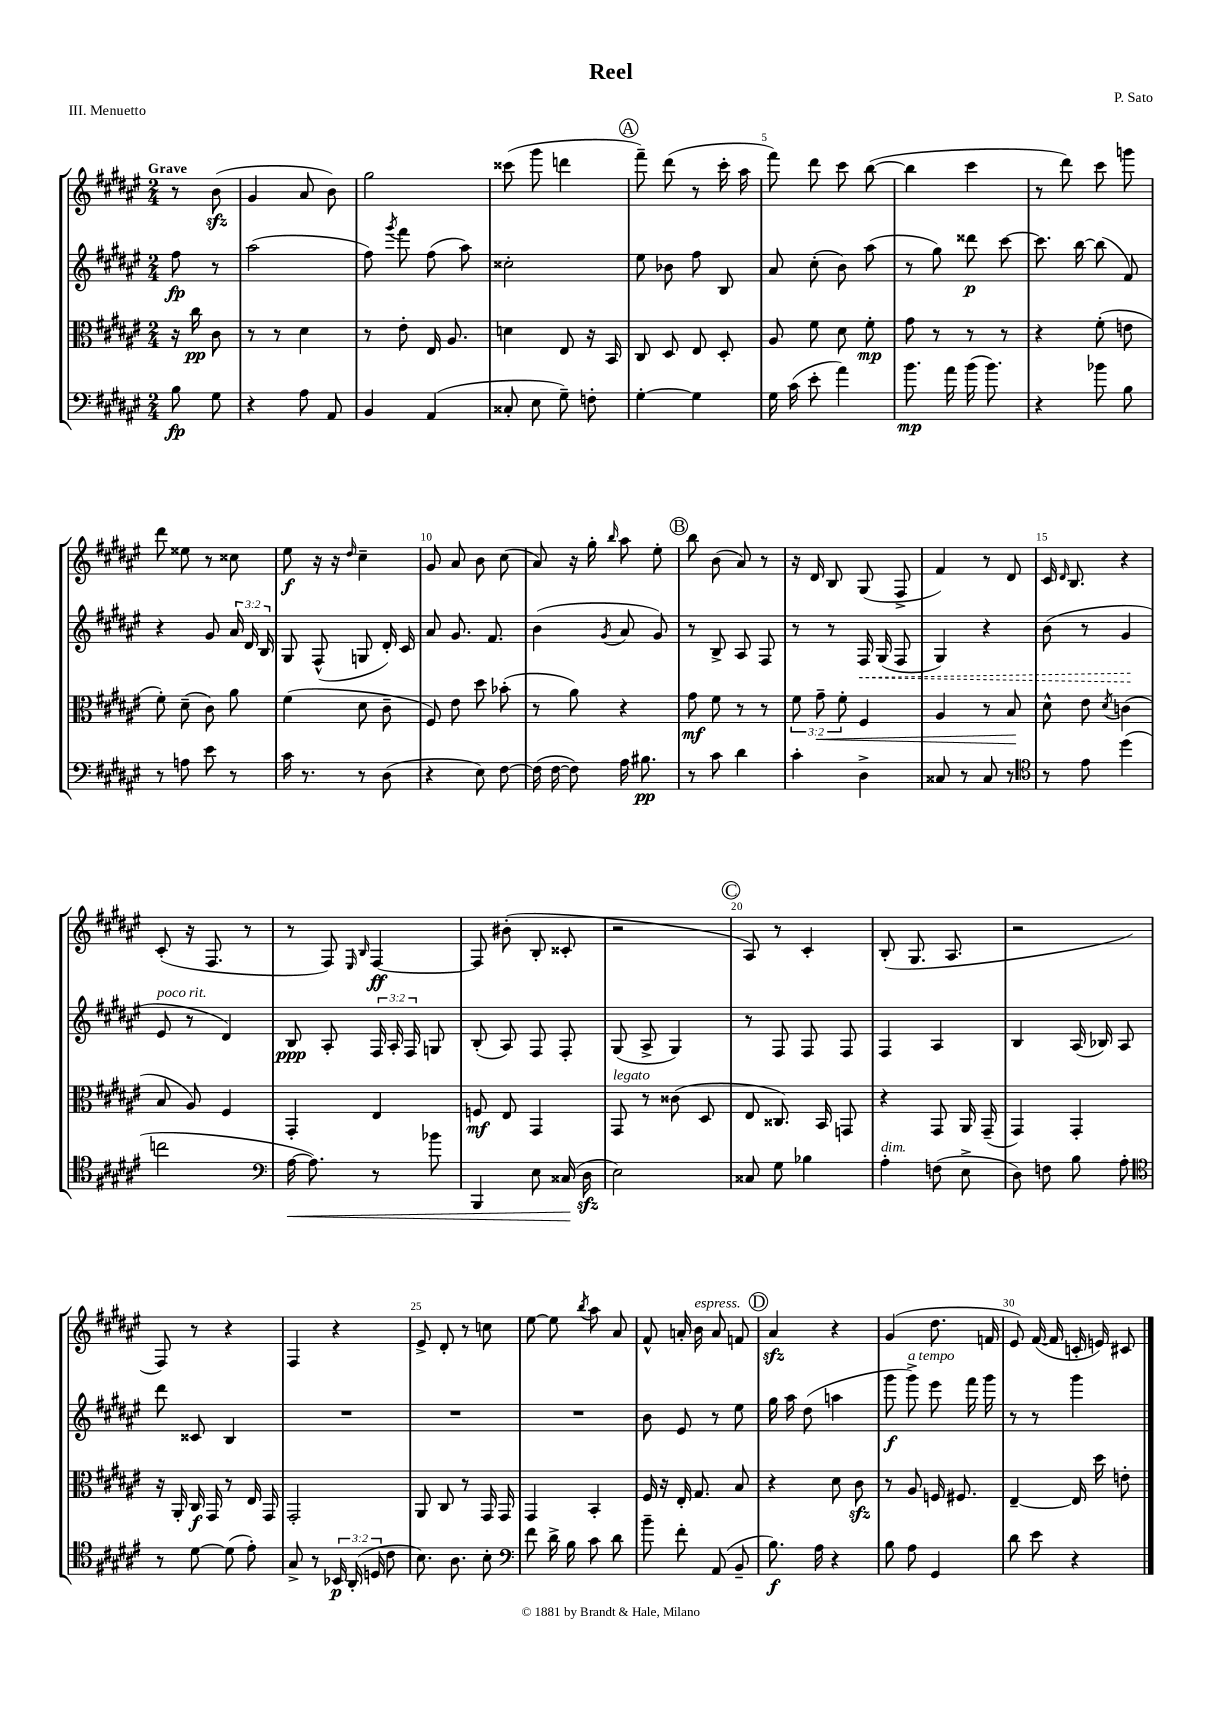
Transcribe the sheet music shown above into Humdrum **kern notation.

**kern	**dynam	**kern	**dynam	**kern	**dynam	**kern	**dynam
*part4	*part4	*part3	*part3	*part2	*part2	*part1	*part1
*staff4	*staff4	*staff3	*staff3	*staff2	*staff2	*staff1	*staff1
*clefF4	*	*clefC3	*	*clefG2	*	*clefG2	*
*k[f#c#g#d#a#e#]	*	*k[f#c#g#d#a#e#]	*	*k[f#c#g#d#a#e#]	*	*k[f#c#g#d#a#e#]	*
*M2/4	*	*M2/4	*	*M2/4	*	*M2/4	*
=	=	=	=	=	=	=	=
!	!	!	!	!	!	!LO:TX:a:B:t=Grave	!
8B\	fp	16r	.	8ff#\	fp	8r	.
.	.	16cc#\	pp	.	.	.	.
8G#\	.	8c#\	.	8r	.	(8bzz\	.
=1	=1	=1	=1	=1	=1	=1	=1
4r	.	8r	.	(2aa#\	.	4g#/	.
.	.	8r	.	.	.	.	.
8A#\	.	4d#\	.	.	.	8a#/	.
8AA#/	.	.	.	.	.	8b\)	.
=2	=2	=2	=2	=2	=2	=2	=2
4BB/	.	8r	.	8ff#\)	.	2gg#\	.
.	.	.	.	8qggg#/	.	.	.
.	.	8e#'\	.	8fff#\	.	.	.
(4AA#/	.	16E#/	.	(8ff#\	.	.	.
.	.	8.A#/	.	.	.	.	.
.	.	.	.	8aa#\)	.	.	.
=3	=3	=3	=3	=3	=3	=3	=3
8C##X'/	.	4dn\	.	2cc##X'\	.	(8ccc##X\	.
8E#\	.	.	.	.	.	8ggg#\	.
8G#~\)	.	8E#/	.	.	.	4dddn\	.
8Fn'\	.	16r	.	.	.	.	.
.	.	16BB/	.	.	.	.	.
!!LO:REH:place=s1:t=A
=4	=4	=4	=4	=4	=4	=4	=4
[4G#'\	.	8C#/	.	8ee#\	.	8fff#~\)	.
.	.	8D#/	.	8b-X\	.	(8ddd#\	.
4G#\]	.	8E#/	.	8ff#\	.	8r	.
.	.	8D#'/	.	8B/	.	16ccc#'\	.
.	.	.	.	.	.	16aa#\	.
=5	=5	=5	=5	=5	=5	=5	=5
16G#\	.	8A#/	.	8a#/	.	8fff#\)	.
(16c#\	.	.	.	.	.	.	.
8e#'\	.	8f#\	.	(8cc#'\	.	8ddd#\	.
4a#\)	.	8d#\	.	8b\)	.	8ccc#\	.
.	.	8f#'\	mp	(8aa#\	.	([8bb\	.
=6	=6	=6	=6	=6	=6	=6	=6
8.b\	mp	8g#\	.	8r	.	4bb\]	.
.	.	8r	.	8gg#\)	.	.	.
16a#\	.	.	.	.	.	.	.
(16b\	.	8r	.	8ddd##X\	p	4ccc#\	.
8.b\)	.	.	.	.	.	.	.
.	.	8r	.	[8ccc#\	.	.	.
=7	=7	=7	=7	=7	=7	=7	=7
4r	.	4r	.	8.ccc#\]	.	8r	.
.	.	.	.	.	.	8ddd#\)	.
.	.	.	.	[16bb\	.	.	.
8b-X\	.	(8f#'\	.	(8bb\]	.	8ccc#\	.
8B\	.	8en\	.	8f#/)	.	8gggn\	.
!!LO:LB:g=z
=8	=8	=8	=8	=8	=8	=8	=8
8r	.	8f#'\)	.	4r	.	8ddd#\	.
8An\	.	(8d#~\	.	.	.	8ee##X\	.
8e#\	.	8c#\)	.	8g#/	.	8r	.
8r	.	8a#\	.	24a#/	.	8cc##X\	.
.	.	.	.	24d#/	.	.	.
.	.	.	.	24B/	.	.	.
=9	=9	=9	=9	=9	=9	=9	=9
16c#\	.	(4f#\	.	8G#/	.	8ee#\	f
8.r	.	.	.	.	.	.	.
.	.	.	.	(8F#^^/	.	16r	.
.	.	.	.	.	.	16r	.
.	.	.	.	.	.	16qqdd#/	.
8r	.	8d#\	.	8Gn/	.	4cc#~\	.
(8D#\	.	8c#~\	.	16d#'/)	.	.	.
.	.	.	.	16c#/	.	.	.
=10	=10	=10	=10	=10	=10	=10	=10
4r	.	8F#/)	.	8a#/	.	8g#/	.
.	.	8e#\	.	8.g#/	.	8a#/	.
8E#\)	.	8dd#\	.	.	.	8b\	.
.	.	.	.	8.f#/	.	.	.
[8F#\	.	(8b-X'\	.	.	.	(8cc#\	.
=11	=11	=11	=11	=11	=11	=11	=11
(16F#\]	.	8r	.	(4b\	.	8a#/)	.
[16F#\	.	.	.	.	.	.	.
8F#\])	.	8a#\)	.	.	.	16r	.
.	.	.	.	.	.	16gg#'\	.
.	.	.	.	8qg#/	.	16qqbb/	.
16A#\	.	4r	.	8a#/	.	8aa#\	.
8.B#X\	pp	.	.	.	.	.	.
.	.	.	.	8g#/)	.	8ee#'\	.
!!LO:REH:place=s1:t=B
=12	=12	=12	=12	=12	=12	=12	=12
8r	.	8g#\	mf	8r	.	8bb\	.
8c#\	.	8f#\	.	8B^/	.	(8b\	.
4d#\	.	8r	.	8A#/	.	8a#/)	.
.	.	8r	.	8F#/	.	8r	.
=13	=13	=13	=13	=13	=13	=13	=13
4c#'\	.	12f#\	.	8r	.	16r	.
.	.	.	.	.	.	16d#/	.
!	!	!	!LO:HP:b	!	!	!	!
.	.	12g#~\	<	.	.	.	.
.	.	.	.	8r	.	8B/	.
.	.	12f#'\	.	.	.	.	.
!	!	!	!	!	!LO:HP:b	!	!
4D#^\	.	4F#/	.	16F#/	<	(8G#/	.
.	.	.	.	(16G#/	.	.	.
.	.	.	.	8F#/	.	8F#^/	.
=14	=14	=14	=14	=14	=14	=14	=14
8C##X/	.	4A#/	.	4G#/)	.	4f#/)	.
8r	.	.	.	.	.	.	.
8C##/	.	8r	.	4r	.	8r	.
8r	.	8B/	.	.	.	8d#/	.
.	.	.	[	.	.	.	.
=15	=15	=15	=15	=15	=15	=15	=15
*clefC4	*	*	*	*	*	*	*
8r	.	8d#^^\	.	(8b\	.	16c#/	.
.	.	.	.	.	.	16qqd#/	.
.	.	.	.	.	.	8.B/	.
8e#\	.	8e#\	.	8r	.	.	.
.	.	8qd#/	.	.	.	.	.
(4dd#\	.	(4cn\	.	4g#/	.	4r	.
.	.	.	.	.	[	.	.
!!LO:LB:g=z
=16	=16	=16	=16	=16	=16	=16	=16
!	!	!	!	!LO:TX:a:i:t=poco rit.	!	!	!
2ccn\	.	8B/	.	8e#/	.	(8c#'/	.
.	.	8A#/)	.	8r	.	16r	.
.	.	.	.	.	.	8.F#/	.
.	.	4F#/	.	4d#/)	.	.	.
.	.	.	.	.	.	8r	.
=17	=17	=17	=17	=17	=17	=17	=17
*clefF4	*	*	*	*	*	*	*
!	!LO:HP:b	!	!	!	!	!	!
[16A#\	<	4GG#'/	.	8B/	ppp	8r	.
8.A#\])	.	.	.	.	.	.	.
.	.	.	.	8A#'/	.	8F#/)	.
.	.	.	.	.	.	16qqE#/	.
.	.	.	.	.	.	16qqB/	.
8r	.	4E#/	.	24F#/	.	[4F#/	ff
.	.	.	.	24A#'/	.	.	.
.	.	.	.	24F#/	.	.	.
8b-X\	.	.	.	8Gn/	.	.	.
=18	=18	=18	=18	=18	=18	=18	=18
4BBB/	.	8Fn/	mf	(8B'/	.	8F#/]	.
.	.	8E#/	.	8A#/)	.	(8b#X'\	.
8E#\	.	4GG#/	.	8F#/	.	8B'/	.
(16C##X/	.	.	.	8F#'/	.	8c##X'/	.
16D#zz\	[	.	.	.	.	.	.
=19	=19	=19	=19	=19	=19	=19	=19
!	!	!LO:TX:a:i:t=legato	!	!	!	!	!
2E#\)	.	8GG#/	.	(8G#/	.	2r	.
.	.	8r	.	8A#^/	.	.	.
.	.	(8c##X\	.	4G#/)	.	.	.
.	.	8D#/	.	.	.	.	.
!!LO:REH:place=s1:t=C
=20	=20	=20	=20	=20	=20	=20	=20
8C##X/	.	8E#/	.	8r	.	8A#/)	.
8G#\	.	8.C##X/)	.	8F#/	.	8r	.
4B-X\	.	.	.	8F#/	.	4c#'/	.
.	.	16BB/	.	.	.	.	.
.	.	8GGn/	.	8F#/	.	.	.
=21	=21	=21	=21	=21	=21	=21	=21
!LO:TX:a:i:t=dim.	!	!	!	!	!	!	!
4A#'\	.	4r	.	4F#/	.	(8B'/	.
.	.	.	.	.	.	8.G#/	.
(8Fn\	.	8GG#/	.	4A#/	.	.	.
.	.	.	.	.	.	8.A#/	.
8E#^\	.	16AA#/	.	.	.	.	.
.	.	(16GG#~/	.	.	.	.	.
=22	=22	=22	=22	=22	=22	=22	=22
8D#\)	.	4GG#/)	.	4B/	.	2r	.
8Fn\	.	.	.	.	.	.	.
8B\	.	4GG#'/	.	(16A#/	.	.	.
.	.	.	.	16B-X/)	.	.	.
8A#'\	.	.	.	8A#/	.	.	.
!!LO:LB:g=z
=23	=23	=23	=23	=23	=23	=23	=23
*clefC4	*	*	*	*	*	*	*
8r	.	16r	.	8ddd#\	.	8F#/)	.
.	.	16AA#'/	.	.	.	.	.
[8d#\	.	16C#/	f	8c##X/	.	8r	.
.	.	16GG#/	.	.	.	.	.
(8d#\]	.	8r	.	4B/	.	4r	.
8e#'\)	.	16E#/	.	.	.	.	.
.	.	16GG#/	.	.	.	.	.
=24	=24	=24	=24	=24	=24	=24	=24
8G#^/	.	2GG#'/	.	2r	.	4F#/	.
8r	.	.	.	.	.	.	.
24BB-X/	p	.	.	.	.	4r	.
(24AA#'/	.	.	.	.	.	.	.
24Dn/	.	.	.	.	.	.	.
8c#\	.	.	.	.	.	.	.
=25	=25	=25	=25	=25	=25	=25	=25
8.B\)	.	8AA#/	.	2r	.	8e#^/	.
.	.	8C#/	.	.	.	8d#'/	.
8.A#\	.	.	.	.	.	.	.
.	.	8r	.	.	.	8r	.
8B'\	.	16GG#/	.	.	.	8ccn\	.
.	.	16GG#/	.	.	.	.	.
=26	=26	=26	=26	=26	=26	=26	=26
*clefF4	*	*	*	*	*	*	*
8f#\	.	4GG#/	.	2r	.	[8ee#\	.
16d#^\	.	.	.	.	.	8ee#\]	.
16B\	.	.	.	.	.	.	.
.	.	.	.	.	.	8qbb/	.
8c#\	.	4BB'/	.	.	.	8aa#\	.
8d#\	.	.	.	.	.	8a#/	.
=27	=27	=27	=27	=27	=27	=27	=27
8b~\	.	16F#/	.	8b\	.	8f#^^/	.
.	.	16r	.	.	.	.	.
8f#'\	.	16E#'/	.	8e#/	.	16an'/	.
!	!	!	!	!	!	!LO:TX:a:i:t=espress.	!
.	.	8.G#/	.	.	.	16b\	.
(8AA#/	.	.	.	8r	.	8a/	.
8BB~/	.	8B/	.	8ee#\	.	8fn/	.
!!LO:REH:place=s1:t=D
=28	=28	=28	=28	=28	=28	=28	=28
8.B\)	f	4r	.	16gg#\	.	4a#zz/	.
.	.	.	.	16aa#\	.	.	.
.	.	.	.	(8dd#\	.	.	.
16A#\	.	.	.	.	.	.	.
4r	.	8d#\	.	4aan\	.	4r	.
.	.	8c#zz\	.	.	.	.	.
=29	=29	=29	=29	=29	=29	=29	=29
8B\	.	8r	.	8ggg#\	f	(4g#/	.
!	!	!	!	!LO:TX:a:i:t=a tempo	!	!	!
8A#\	.	8A#/	.	8ggg#^\)	.	.	.
4GG#/	.	16Fn/	.	8eee#\	.	8.dd#\	.
.	.	8.F#X/	.	.	.	.	.
.	.	.	.	16fff#\	.	.	.
.	.	.	.	16ggg#\	.	16fn/	.
=30	=30	=30	=30	=30	=30	=30	=30
8d#\	.	[4E#~/	.	8r	.	8e#/)	.
8e#\	.	.	.	8r	.	([16f#/	.
.	.	.	.	.	.	16f#/]	.
4r	.	16E#/]	.	4ggg#\	.	16cn'/	.
.	.	16dd#\	.	.	.	16en/)	.
.	.	8en'\	.	.	.	8c#X/	.
==	==	==	==	==	==	==	==
*-	*-	*-	*-	*-	*-	*-	*-
